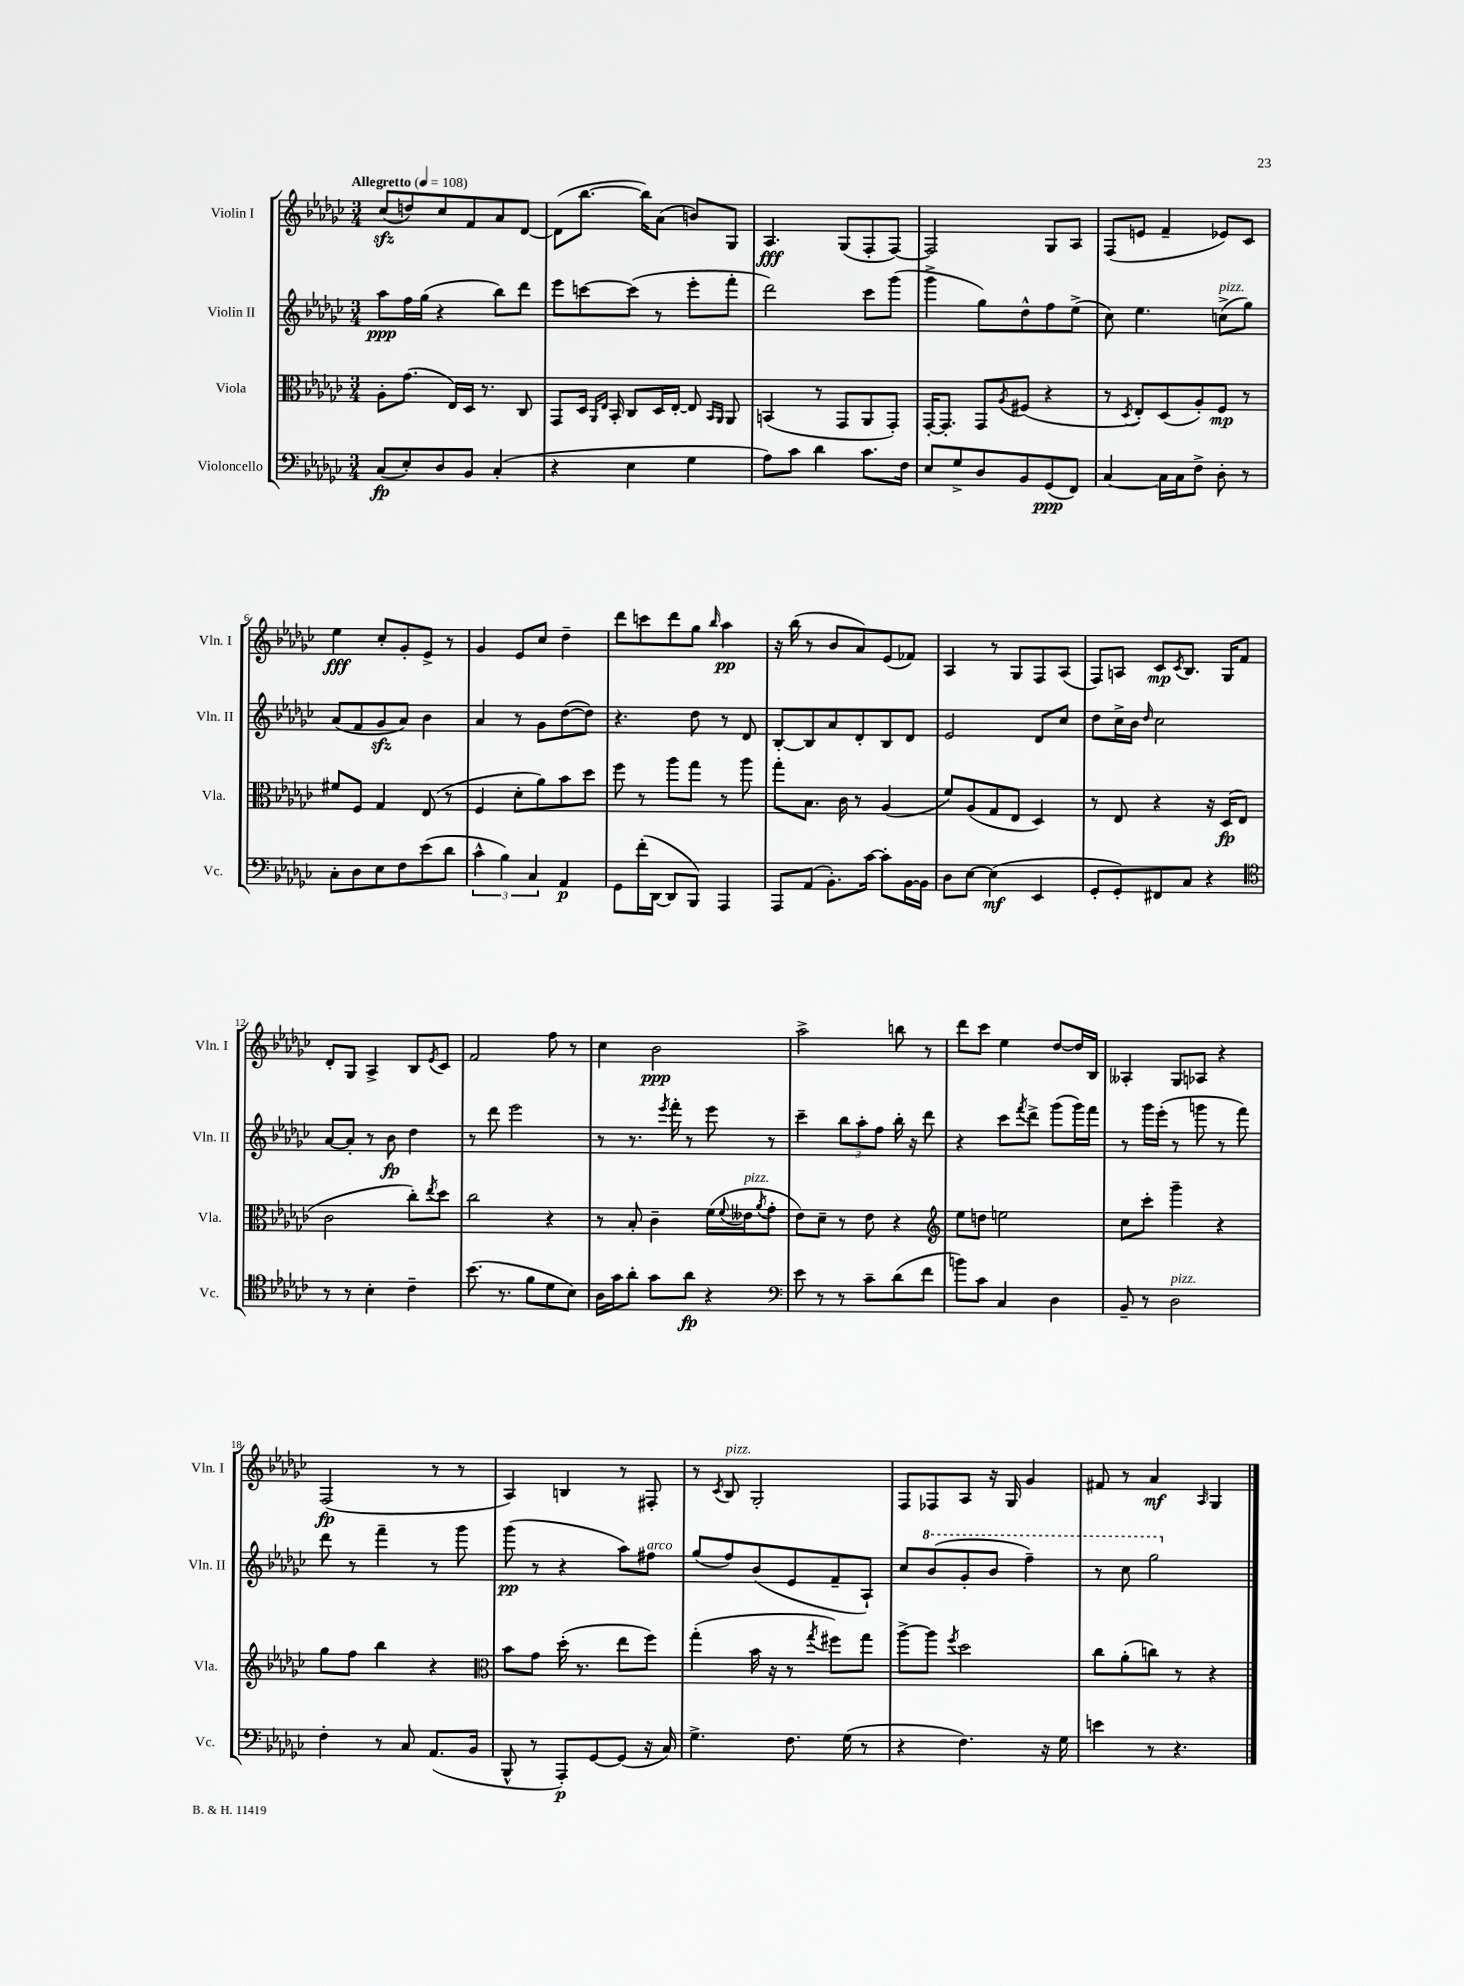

**kern	**kern	**kern	**kern
*staff4	*staff3	*staff2	*staff1
*clefF4	*clefC3	*clefG2	*clefG2
*k[b-e-a-d-g-c-]	*k[b-e-a-d-g-c-]	*k[b-e-a-d-g-c-]	*k[b-e-a-d-g-c-]
*M3/4	*M3/4	*M3/4	*M3/4
*MM108	*MM108	*MM108	*MM108
(8C-/L	8A-'\L	8aa-\L	(8cc-/L
8E-'/)	(8.g-\J	16ff\L	8dd/)
.	.	(16gg-\JJ	.
8D-/	.	4r	8cc-/
.	16E-/LL)	.	.
8BB-/J	16D-/JJ	.	8f/
.	8.r	.	.
(4C-'/	.	8bb-\L)	8a-/
.	8C-/	8ddd-\J	[8d-/J
=	=	=	=
4r	8GG-/L	8eee-\L	(8d-\]L
.	16D-/Jk	[8ccc\	[8.bb-\J
.	16qqAA-/LL	.	.
.	16qqE-/JJ	.	.
.	16BB-'/	.	.
4E-\	8C-/L	(8ccc\]J	.
.	.	.	16bb-\]LK)
.	16D-/L	8r	(8a-\J
.	[16E-'/JJ	.	.
4G-\	8E-/]	8eee-'\L	8b/L)
.	16qqBB-/LL	.	.
.	16qqAA-/JJ	.	.
.	8AA-/	8fff'\J	8G-/J
=	=	=	=
8A-\L)	(4BB/	2ddd-\)	4.A-/
8c-\J	.	.	.
4d-\	8r	.	.
.	8GG-/L	.	(8G-/L
8.c-\L	8AA-/	8ccc-\L	8F'/
.	8GG-'/J)	(8ggg-\J	[8F/J)
16F\Jk	.	.	.
=	=	=	=
8E-/L	[16GG-'/LK	4ggg-^\	2F/]
.	8.GG-'/]J	.	.
8G-^/	.	.	.
8D-/	8GG-/L	8gg-\L)	.
.	8qA-/	.	.
8BB-/	(8F#/J	8dd-^^\	.
(8GG-/	4r	8ff\	8G-/L
8FF/J)	.	(8ee-^\J	8A-/J
=	=	=	=
[4C-/	8r	8cc-\)	(8F/L
.	8qD-/	.	.
.	8E-'/L)	4.ee-\	8e/J
16C-\]LL	(8D-/	.	4f~/
16C-\J	.	.	.
8F^\J	8A-'/)	.	.
8D-'\	8F/J	(8cc^\L	8e-/L)
8r	8r	8gg-\J)	8c-/J
=	=	=	=
8C-'\L	8f#/L	(8a-/L	4ee-\
8D-\	8F/J	8f/	.
8E-\	4G-/	8g-/	8cc-'/L
8F\	.	8a-/J)	8g-'/
(8e-\	(8E-/	4b-\	8e-^/J
8d-\J	8r	.	8r
=	=	=	=
6c-^^\	4F/	4a-/	4g-/
6B-\)	.	.	.
.	8d-'\L	8r	8e-/L
6C-/	.	.	.
.	8a-\)	8g-\L	8cc-/J
4AA-/	8b-\	([8dd-\	4dd-~\
.	8dd-\J	8dd-\]J)	.
=	=	=	=
8GG-\L	8ff\	4.r	8ddd-\L
(16f'\L	8r	.	8ccc\
[16DD-\JJ	.	.	.
8DD-/]L	8aa-\L	.	8ddd-\
8BBB-/J)	8gg-\J	8dd-\	8gg-\J
.	.	.	16qqbb-/
4AAA-/	8r	8r	4aa-\
.	8aa-\	8d-/	.
=	=	=	=
8AAA-/L	8gg-'\L	[8B-'/L	16r
.	.	.	(16bb-\
(8AA-/J	8.B-\J	8B-/]	8r
8.BB-'\L)	.	8a-/	8b-/L
.	16c-\	.	.
.	8r	8d-'/	8a-/)
[16c-\Jk	.	.	.
8c-'\]L	(4A-/	8B-/	(8e-/
[16BB-\L	.	8d-/J	8f-/J)
16BB-\]JJ	.	.	.
=	=	=	=
8D-\L	8f/L)	2e-/	4A-/
[8E-\J	(8A-/	.	.
(4E-\]	8G-/	.	8r
.	8E-/J	.	8G-/L
4EE-/	4D-/)	8d-/L	8F/
.	.	8cc-/J	(8A-/J
=	=	=	=
8GG-'/L	8r	8dd-\L	8F/L)
8GG-'/)	8E-/	16cc-^\L	8A/J
.	.	16b-\JJ	.
.	.	16qqdd-/	.
8FF#/	4r	2cc-\	8c-/L
.	.	.	8qc-/
8C-/J	.	.	8.B-/J
4r	16r	.	.
.	(16D-/LK	.	16G-/LK
.	8E-/J	.	8f/J
=	=	=	=
*clefC4	*	*	*
8r	2c-\	[8a-/L	8d-'/L
8r	.	8a-'/]J	8G-/J
4B-'\	.	8r	4A-^/
.	.	8b-\	.
4c-~\	8cc-'\L)	4dd-\	8B-/L
.	8qee-/	.	8qe-/
.	8dd-\J	.	8c-/J
=	=	=	=
(8.b-\	2cc-\	8r	2f/
.	.	8ddd-\	.
8.r	.	.	.
.	.	2eee-\	.
8f\L	.	.	.
8d-\	4r	.	8ff\
8B-\J)	.	.	8r
=	=	=	=
16A-\LL	8r	8r	4cc-\
16g-\J	.	.	.
8a-'\J	8B-'/	8.r	.
8g-\L	4c-~\	.	2b-\
.	.	8qeee-/	.
.	.	16fff'\	.
8a-\J	.	8r	.
4r	(16f\LL	8eee-\	.
.	8qqf/	.	.
.	16e--\J	.	.
.	8qa-/	.	.
.	8g-'\J	8r	.
=	=	=	=
*clefF4	*	*	*
8e-\	8e-\L)	4ccc-~\	2aa-^\
8r	8d-~\J	.	.
8r	8r	12bb-\L	.
.	.	12aa-'\	.
8c-~\L	8e-\	.	.
.	.	12ff\J	.
(8d-\	4r	16bb-'\	8bb\
.	.	16r	.
8f\J	.	8ddd-\	8r
=	=	=	=
*	*clefG2	*	*
8b\L)	8ee-\L	4r	8ddd-\L
8c-\J	8dd\J	.	8ccc-\J
4C-/	2ee\	8ccc-\L	4ee-\
.	.	8qfff/	.
.	.	8ddd-^\J	.
4D-\	.	(8ggg-\L	[8dd-/L
.	.	16ggg-\L)	16dd-/]L
.	.	16fff\JJ	16B-/JJ
=	=	=	=
8BB-~/	8cc-\L	8r	4A--'/
8r	8ccc-'\J	16ggg-\LL	.
.	.	(16eee-'\JJ	.
2D-\	4ggg-~\	8r	8G-/L
.	.	8ggg\	8A-/J
.	4r	8r	4r
.	.	8fff\)	.
=	=	=	=
4F'\	8gg-\L	8ddd-\	(2F/
.	8ff\J	8r	.
8r	4bb-\	4fff~\	.
8C-/	.	.	.
(8.AA-/L	4r	8r	8r
.	.	8ggg-\	8r
16BB-/Jk	.	.	.
=	=	=	=
*	*clefC3	*	*
8BBB-^^/	8b-\L	(8ggg-\	4A-/)
8r	8g-\J	8r	.
8AAA-'/L)	(16dd-'\	4r	4B/
.	8.r	.	.
[8GG-/	.	.	.
(8GG-/]J	8ee-\L	8aa-\L)	8r
16r	8ff\J)	8ff#\J	8F#'/
16C-/)	.	.	.
=	=	=	=
4.G-^\	(4gg-'\	(8gg-/L	8r
.	.	.	8qc-/
.	.	8ff/)	8B-/
.	16b-\	(8b-/	2G-'/
.	16r	.	.
8.F\	8r	8e-/	.
.	8qgg-/	.	.
.	8ff#\L)	8f~/	.
(16G-\	.	.	.
8r	8gg-\J	8A-`/J)	.
=	=	=	=
4r	[8aa-^\L	8cc-/L	8F/L
.	8aa-\]J	(8bb-/	8F-/
.	8qff/	.	.
4.F\)	2dd-\	8gg-'/	8A-/J
.	.	8bb-/J	16r
.	.	.	16G-/
.	.	4fff~\)	4g-/
16r	.	.	.
16G-\	.	.	.
=	=	=	=
4e\	8cc-\L	8r	8f#/
.	(8a-'\	8ccc-\	8r
8r	8cc\J)	2ggg-\	4a-/
4.r	8r	.	.
.	.	.	16qqA-/
.	4r	.	4G-/
==	==	==	==
*-	*-	*-	*-
